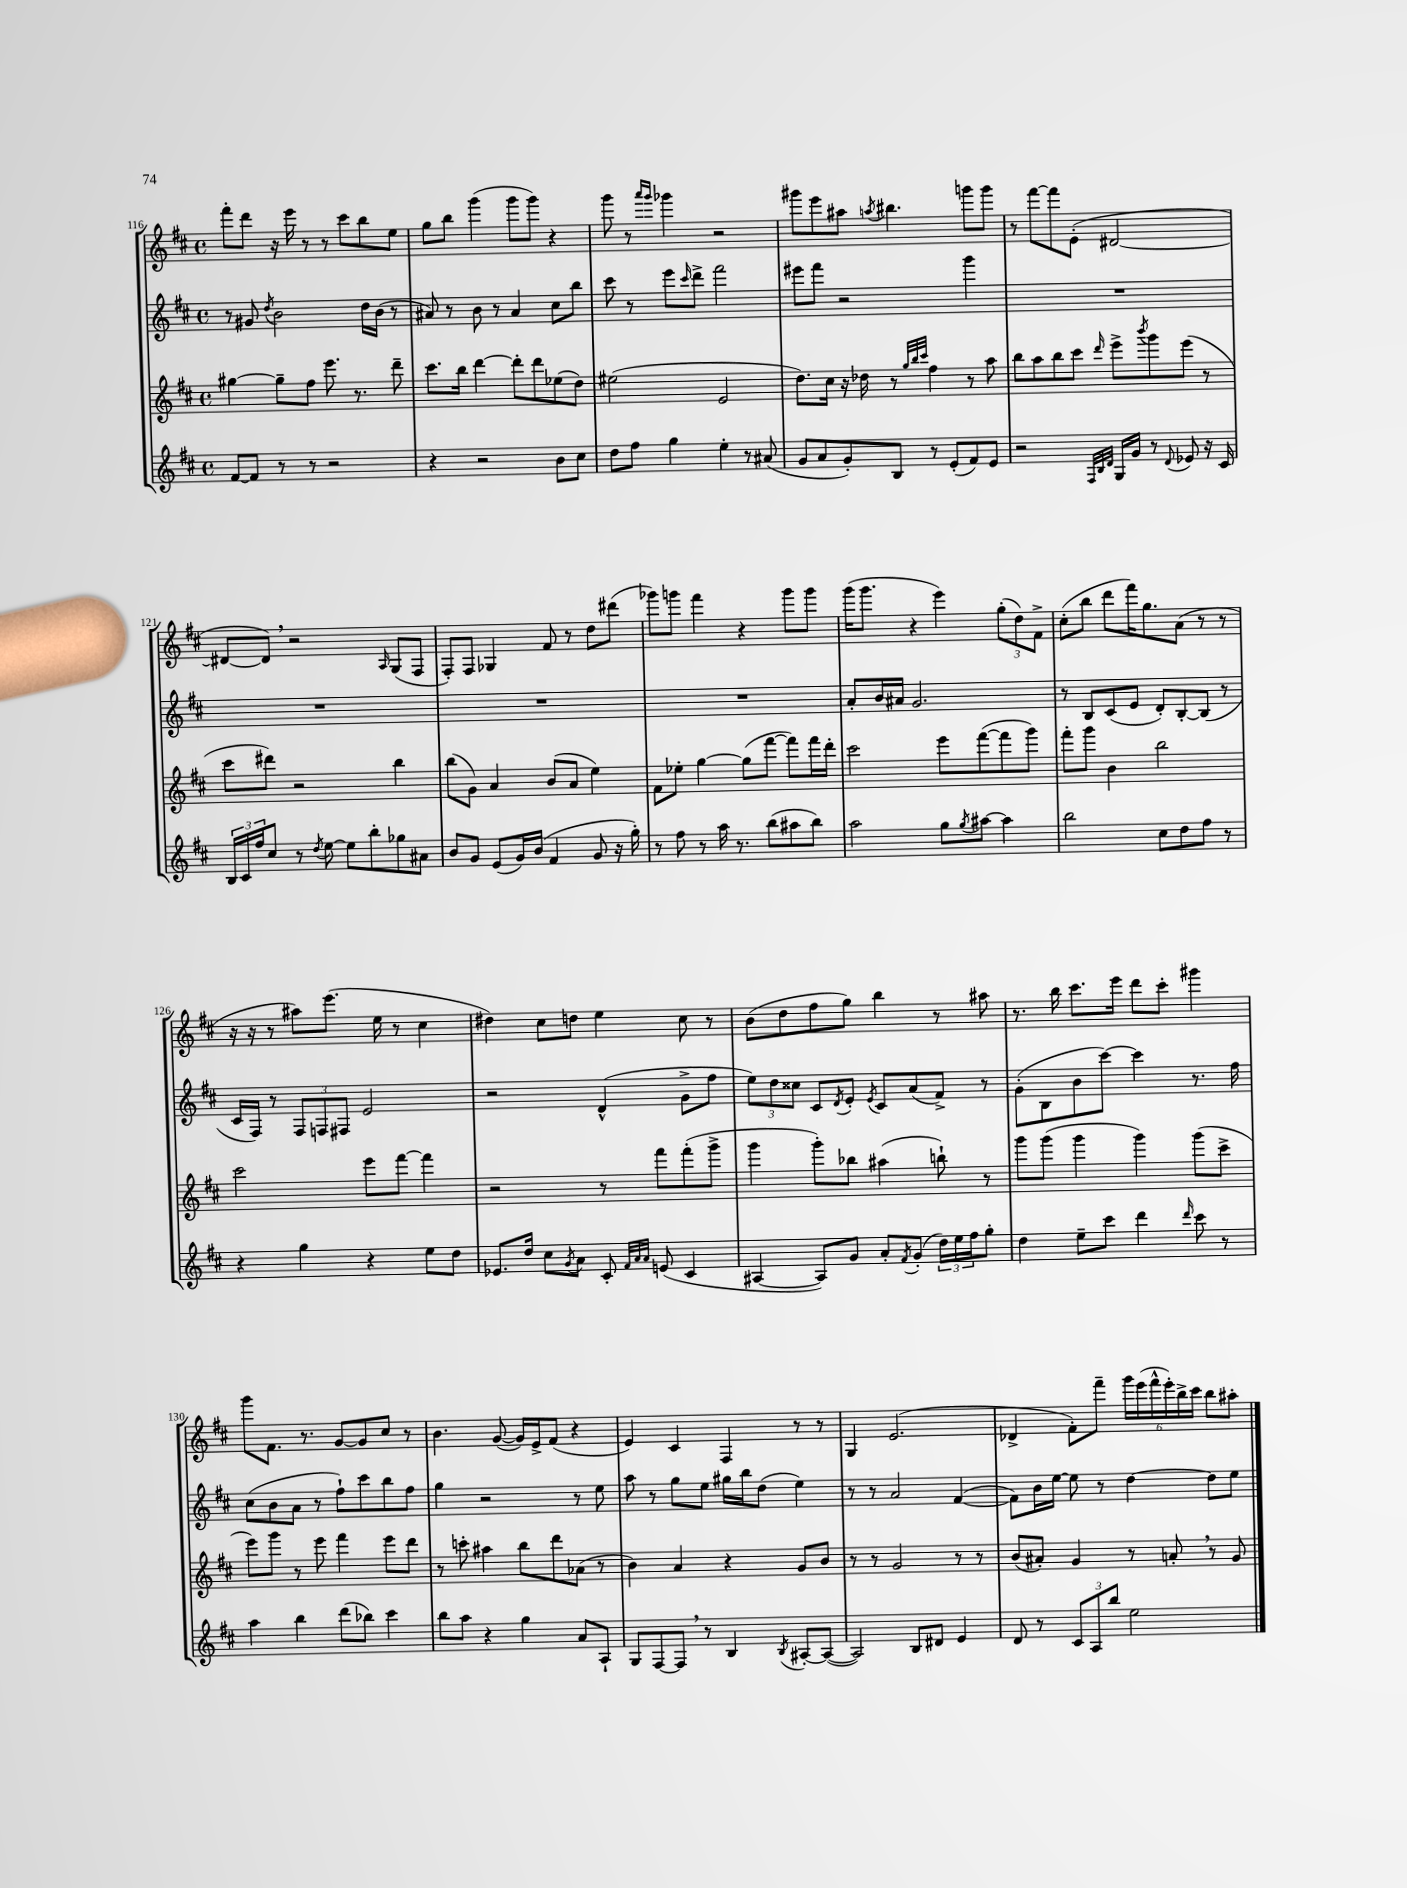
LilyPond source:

<<
\new StaffGroup <<
\new Staff = "s0" {
    \clef treble \key d \major \defaultTimeSignature \time 4/4
    fis'''8-. d'''8 r16 e'''16 r8 r8 cis'''8 b''8 e''8 |
    g''8 b''8 g'''4( g'''8 g'''8) r4 |
    g'''8 r8 \grace { a'''16 g'''16 } ges'''4 r2 |
    gis'''8 e'''8 ais''8 \acciaccatura { a''8 } bis''4. g'''8 g'''8 |
    r8 fis'''8~ fis'''8 e'8-.( dis'2~ |
    dis'8~ dis'8) \breathe r2 \grace { a16 } g8( fis8 |
    fis8-.) fis8 ges4 fis'8 r8 d''8 dis'''8( |
    ges'''8) g'''8 fis'''4 r4 g'''8 g'''8 |
    g'''16( g'''8. r4 e'''4) \tuplet 3/2 { g''8-.( d''8) fis'8-> } |
    cis''8-.( b''8 d'''8 fis'''16) g''8. a'8( r8 r8 |
    r16 r16 r8 ais''8) e'''8.( e''16 r8 cis''4 |
    dis''4) cis''8 d''8 e''4 cis''8 r8 |
    b'8( d''8 fis''8 g''8) b''4 r8 ais''8 |
    r8. b''16 cis'''8. e'''16 d'''8 cis'''8-. gis'''4 |
    g'''8 fis'8. r8. g'8~ g'8 cis''8 r8 |
    b'4. g'8~( g'16) e'16-> fis'8( r4 |
    e'4) cis'4 fis4 r8 r8 |
    g4 e'2.( |
    des'4-> fis'8-.) fis'''8-- \tuplet 6/4 { g'''16 e'''16( fis'''16-^ e'''16-.) b''16-> cis'''16 } b''8 ais''8-. \bar "|." |
}
\new Staff = "s1" {
    \clef treble \key d \major \defaultTimeSignature \time 4/4
    r8 gis'8 \acciaccatura { d''8 } b'2 d''16 b'16( r8 |
    ais'8) r8 b'8 r8 ais'4 cis''8 b''8 |
    cis'''8 r8 e'''8 \grace { cis'''16 } d'''8-> fis'''2 |
    eis'''8 fis'''8 r2 g'''4 |
    R1 |
    R1 |
    R1 |
    R1 |
    a'8-. b'16 ais'16 g'2. |
    r8 b8 cis'8( e'8 d'8-.) b8~-. b8( r8 |
    cis'16 fis16) r8 \tuplet 3/2 { fis8 f8 fis8 } e'2 |
    r2 d'4-^( g'8-> fis''8 |
    \tuplet 3/2 { e''8) d''8 cisis''8 } cis'8 \acciaccatura { d'8 } e'8-. \acciaccatura { e'8 } cis'8 a'8( fis'8->) r8 |
    g'8-.( b8 b'8 cis'''8~) cis'''4 r8. fis''16 |
    cis''8( b'8 a'8 r8 fis''8-!) cis'''8 b''8 fis''8 |
    g''4 r2 r8 e''8 |
    a''8 r8 g''8 e''8 gis''16 b''16 d''8( e''4) |
    r8 r8 a'2 fis'4~( |
    fis'8) b'16 e''16~ e''8 r8 d''4~ d''8 e''8 \bar "|." |
}
\new Staff = "s2" {
    \clef treble \key d \major \defaultTimeSignature \time 4/4
    gis''4~ gis''8-- fis''8 e'''8. r8. d'''8-- |
    cis'''8. b''16 d'''4~ d'''8-. d'''8 ees''8( d''8) |
    eis''2( e'2 |
    d''8.) cis''16 r16 des''16 r8 \grace { g''32 b''32 cis'''32 } fis''4 r8 a''8 |
    b''8 a''8 b''8 cis'''8 \grace { d'''16 } e'''8-> \acciaccatura { b'''8 } g'''8 e'''8( r8 |
    cis'''8 dis'''8) r2 b''4 |
    b''8( g'8) a'4 b'8( a'8 e''4) |
    fis'8 ees''8-. g''4~ g''8( fis'''8~ fis'''8) fis'''16 d'''16-. |
    cis'''2 e'''8 fis'''8~( fis'''8 g'''8) |
    fis'''8-. g'''8 b'4 b''2 |
    cis'''2 e'''8 fis'''8~ fis'''4 |
    r2 r8 fis'''8 fis'''8-.( g'''8-> |
    g'''4 g'''8-.) bes''8 ais''4( b''8-!) r8 |
    g'''8 g'''8( g'''4 g'''4) g'''8( cis'''8-> |
    e'''8) g'''8 r8 e'''8 fis'''4 e'''8 d'''8 |
    r8 c'''8-. ais''4 b''8 d'''8 aes'8( r8 |
    b'4) a'4 r4 g'8 b'8 |
    r8 r8 g'2 r8 r8 |
    b'8( ais'8-.) g'4 r8 a'8-. \breathe r8 g'8 \bar "|." |
}
\new Staff = "s3" {
    \clef treble \key d \major \defaultTimeSignature \time 4/4
    fis'8~ fis'8 r8 r8 r2 |
    r4 r2 b'8 cis''8 |
    d''8 fis''8 g''4 e''4-. r8 ais'8( |
    g'8 a'8 g'8-.) b8 r8 e'8-.( fis'8) e'8 |
    r2 \grace { fis32 b32 d'32 } g16 g'16 r8 \appoggiatura { d'8 } ees'8 r16 cis'16 |
    \tuplet 3/2 { b16 cis'16 fis''16 } cis''8 r8 \acciaccatura { d''8 } e''8~ e''8 b''8-. ges''8 ais'8 |
    b'8 g'8 e'8( g'16) b'16( fis'4 g'8 r16 g''16-.) |
    r8 fis''8 r8 a''16 r8. b''8( ais''8 b''8) |
    a''2 g''8 \acciaccatura { g''8 } ais''8~ ais''4 |
    b''2 cis''8 d''8 fis''8 r8 |
    r4 g''4 r4 e''8 d''8 |
    ees'8. d''16 cis''8 \acciaccatura { g'8 } a'8 cis'8-. \grace { fis'32 a'32 a'32 } e'8( cis'4 |
    ais4~ ais8) g'8 a'8-. \acciaccatura { fis'8 } g'8-.( \tuplet 3/2 { d''16) e''16 fis''16 } g''8-. |
    d''4 e''8-- cis'''8 d'''4 \grace { d'''16 } cis'''8 r8 |
    a''4 b''4 d'''8( bes''8) cis'''4 |
    b''8 a''8 r4 g''4 a'8 a8-! |
    g8 fis8~ fis8 \breathe r8 b4 \acciaccatura { b8 } ais8~-. ais8~( |
    ais2) b8 dis'8 e'4 |
    d'8 r8 \tuplet 3/2 { cis'8 a8 b''8 } e''2 \bar "|." |
}
>>
>>
\layout { \context { \Score currentBarNumber = #116 } }
